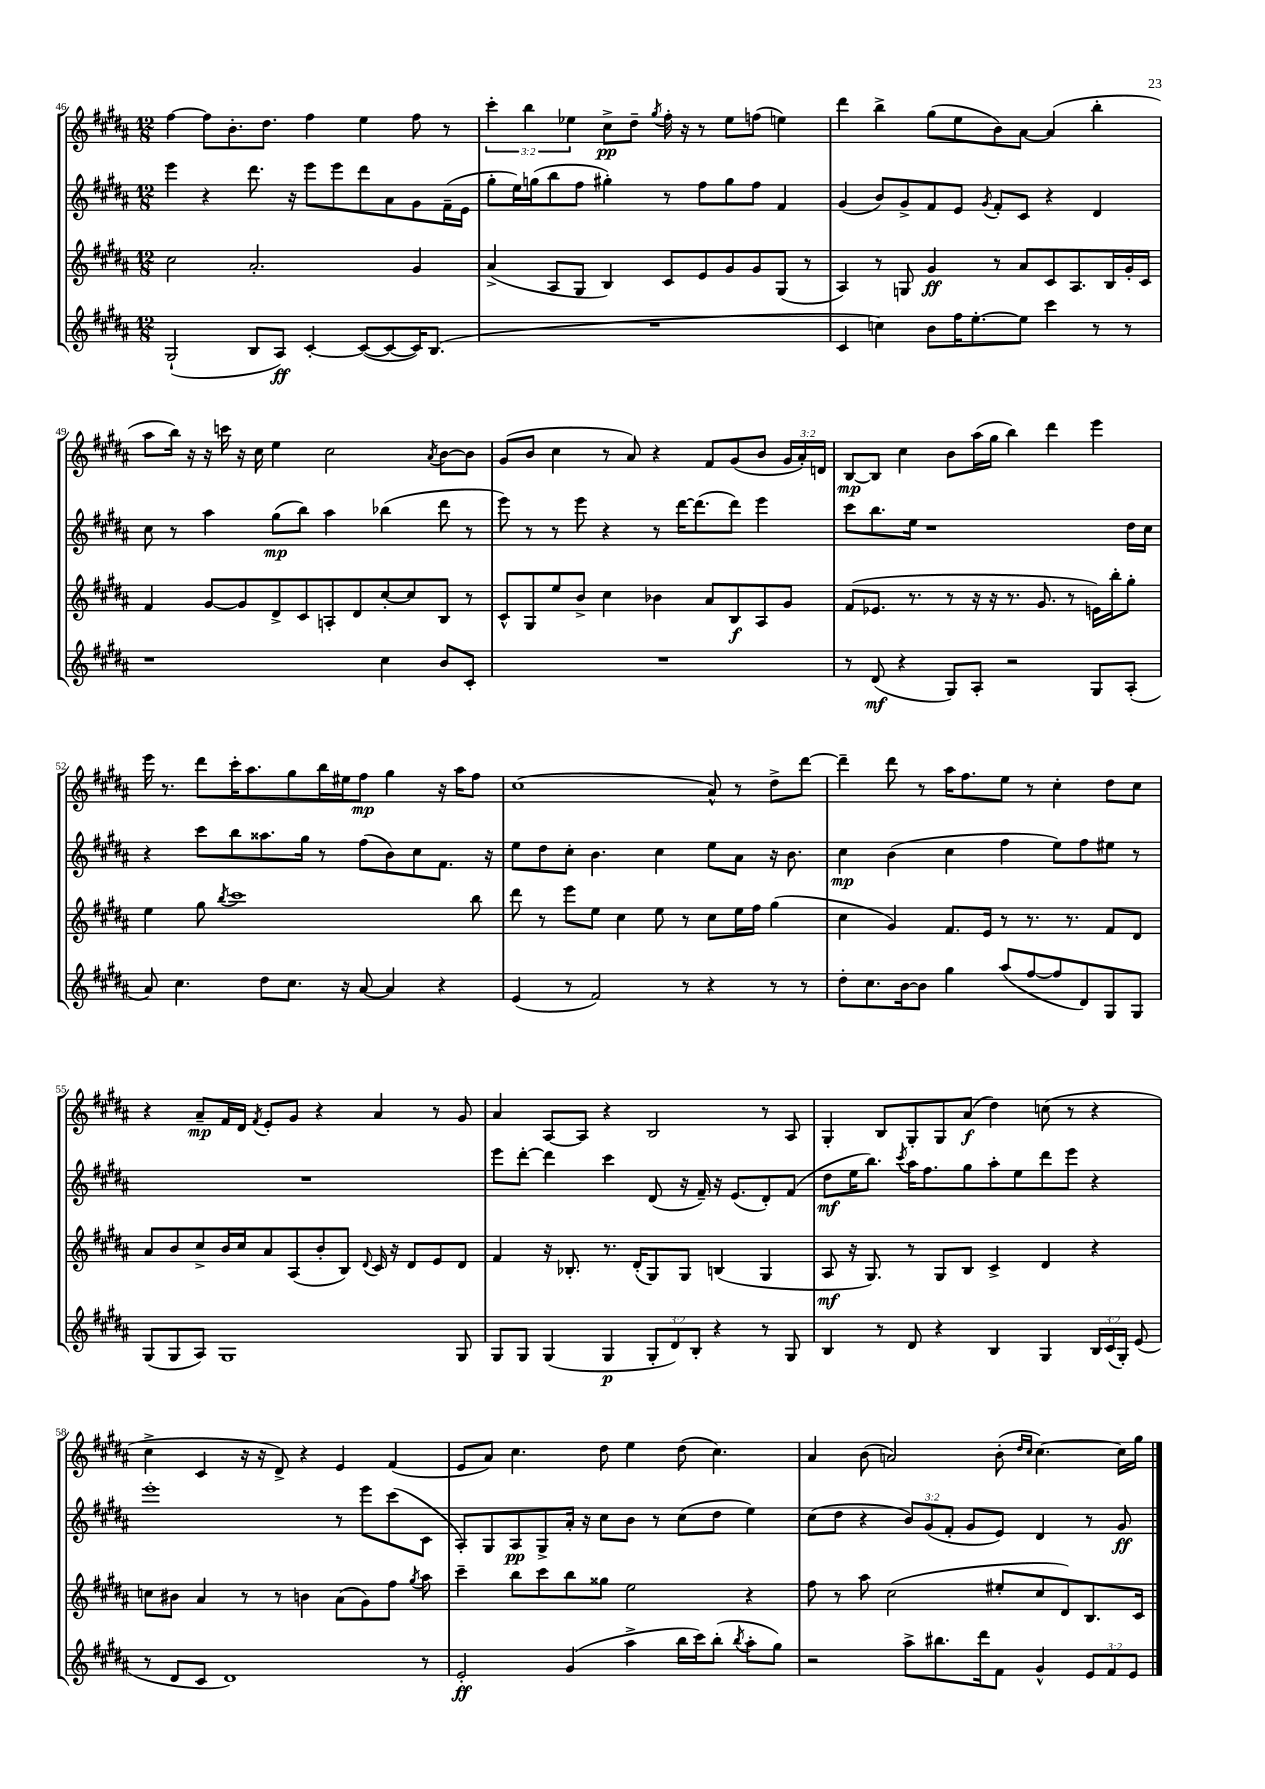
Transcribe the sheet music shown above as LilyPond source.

<<
\new StaffGroup <<
\new Staff = "s0" {
    \clef treble \key b \major \numericTimeSignature \time 12/8 \override Staff.TupletNumber.text = #tuplet-number::calc-fraction-text
    \autoBeamOff fis''4~ fis''8[ b'8.-. dis''8.] fis''4 e''4 fis''8 r8 |
    \tuplet 3/2 { cis'''4-. b''4 ees''4 } cis''8[->\pp dis''8]-- \acciaccatura { gis''8 } fis''16-. r16 r8 ees''8[ f''8]( e''4) |
    dis'''4 b''4-> gis''8[( e''8 b'8) ais'8]~ ais'4( b''4-. |
    ais''8[ b''16]) r16 r16 c'''16 r16 cis''16 e''4 cis''2 \acciaccatura { ais'8 } b'8[~ b'8] |
    gis'8[( b'8] cis''4 r8 ais'8) r4 fis'8[ gis'8( b'8] \tuplet 3/2 { gis'16[ ais'16-.) d'16] } |
    b8[~\mp b8] cis''4 b'8[ ais''16( gis''16] b''4) dis'''4 e'''4 |
    e'''16 r8. dis'''8[ cis'''16-. ais''8. gis''8 b''16 eis''16 fis''8]\mp gis''4 r16 ais''16[ fis''8] |
    cis''1( ais'8-^) r8 dis''8[-> dis'''8]~ |
    dis'''4-- dis'''8 r8 ais''16[ fis''8. e''8] r8 cis''4-. dis''8[ cis''8] |
    r4 ais'8[--\mp fis'16 dis'16] \acciaccatura { fis'8 } e'8[-. gis'8] r4 ais'4 r8 gis'8 |
    ais'4 ais8[~ ais8] r4 b2 r8 ais8 |
    gis4-. b8[ gis8-. gis8 ais'8]\f( dis''4) c''8( r8 r4 |
    cis''4-> cis'4 r16 r16 dis'8->) r4 e'4 fis'4( |
    e'8[ ais'8]) cis''4. dis''8 e''4 dis''8( cis''4.) |
    ais'4 b'8( a'2) b'8-.( \grace { dis''16[ cis''16] } cis''4.~) cis''16[ gis''16] \bar "|." |
}
\new Staff = "s1" {
    \clef treble \key b \major \numericTimeSignature \time 12/8 \override Staff.TupletNumber.text = #tuplet-number::calc-fraction-text
    \autoBeamOff e'''4 r4 dis'''8. r16 e'''8[ e'''8 dis'''8 ais'8 gis'8 fis'16--( e'16] |
    gis''8[-. e''16) g''16( b''8 fis''8] gis''4-.) r8 fis''8[ gis''8 fis''8] fis'4 |
    gis'4( b'8[) gis'8-> fis'8 e'8] \acciaccatura { gis'8 } fis'8[-. cis'8] r4 dis'4 |
    cis''8 r8 ais''4 gis''8[\mp( b''8]) ais''4 bes''4( dis'''8 r8 |
    e'''8) r8 r8 e'''8 r4 r8 dis'''16[~ dis'''8.( dis'''8]) e'''4 |
    cis'''8[ b''8. e''16] r1 dis''16[ cis''16] |
    r4 cis'''8[ b''8 aisis''8. gis''16] r8 fis''8[( b'8) cis''8 fis'8.] r16 |
    e''8[ dis''8 cis''8]-. b'4. cis''4 e''8[ ais'8] r16 b'8. |
    cis''4\mp b'4( cis''4 fis''4 e''8[) fis''8 eis''8] r8 |
    R1. |
    e'''8[ dis'''8]~-. dis'''4 cis'''4 dis'8( r16 fis'16--) r16 e'8.[( dis'8-.) fis'8]( |
    dis''8[\mf e''16 b''8.]) \acciaccatura { cis'''8 } ais''16[ fis''8. gis''8 ais''8-. e''8 dis'''8 e'''8] r4 |
    e'''1-. r8 e'''8[ cis'''8( cis'8] |
    ais8[-.) gis8 ais8\pp gis8-> ais'16]-. r16 cis''8[ b'8] r8 cis''8[( dis''8] e''4) |
    cis''8[( dis''8] r4 \tuplet 3/2 { b'8[) gis'8( fis'8]-. } gis'8[ e'8]) dis'4 r8 gis'8\ff \bar "|." |
}
\new Staff = "s2" {
    \clef treble \key b \major \numericTimeSignature \time 12/8
    \autoBeamOff cis''2 ais'2.-. gis'4 |
    ais'4->( ais8[ gis8] b4) cis'8[ e'8 gis'8 gis'8 gis8]( r8 |
    ais4) r8 g8 gis'4\ff r8 ais'8[ cis'8 ais8. b16 gis'16-. cis'16] |
    fis'4 gis'8[~ gis'8 dis'8-> cis'8 a8-. dis'8 cis''8~-. cis''8 b8] r8 |
    cis'8[-^ gis8 e''8 b'8]-> cis''4 bes'4 ais'8[ b8\f ais8 gis'8] |
    fis'8[( ees'8.] r8. r8 r16 r16 r8. gis'8. r8 e'16[) b''16-. gis''8]-. |
    e''4 gis''8 \acciaccatura { b''8 } cis'''1 b''8 |
    dis'''8 r8 e'''8[ e''8] cis''4 e''8 r8 cis''8[ e''16 fis''16] gis''4( |
    cis''4 gis'4) fis'8.[ e'16] r8 r8. r8. fis'8[ dis'8] |
    ais'8[ b'8 cis''8-> b'16 cis''16 ais'8 ais8( b'8-. b8]) \appoggiatura { dis'8 } cis'16 r16 dis'8[ e'8 dis'8] |
    fis'4 r16 bes8.-. r8. dis'16[-.( gis8) gis8] b4( gis4 |
    ais8\mf r16 gis8.) r8 gis8[ b8] cis'4-> dis'4 r4 |
    c''8[ bis'8] ais'4 r8 r8 b'4 ais'8[( gis'8) fis''8] \acciaccatura { gis''8 } ais''8 |
    cis'''4-- b''8[ cis'''8 b''8 gisis''8] e''2 r4 |
    fis''8 r8 ais''8 cis''2( eis''8[-. cis''8 dis'8) b8. cis'16] \bar "|." |
}
\new Staff = "s3" {
    \clef treble \key b \major \numericTimeSignature \time 12/8 \override Staff.TupletNumber.text = #tuplet-number::calc-fraction-text
    \autoBeamOff gis2-!( b8[ ais8]\ff) cis'4~-. cis'8[~( cis'8~ cis'16) b8.]( |
    R1. |
    cis'4 c''4) b'8[ fis''16 e''8.~-. e''8] cis'''4 r8 r8 |
    r1 cis''4 b'8[ cis'8]-. |
    R1. |
    r8 dis'8\mf( r4 gis8[) ais8]-. r2 gis8[ ais8]-.( |
    ais'8) cis''4. dis''8[ cis''8.] r16 ais'8~ ais'4 r4 |
    e'4( r8 fis'2) r8 r4 r8 r8 |
    dis''8[-. cis''8. b'16~ b'8] gis''4 ais''8[( fis''8~ fis''8 dis'8) gis8 gis8] |
    gis8[( gis8 ais8]) gis1 gis8 |
    gis8[ gis8] gis4( gis4\p \tuplet 3/2 { gis8[-. dis'8) b8]-. } r4 r8 gis8 |
    b4 r8 dis'8 r4 b4 gis4 \tuplet 3/2 { b16[ cis'16( gis16]-.) } e'8( |
    r8 dis'8[ cis'8] dis'1) r8 |
    e'2-.\ff gis'4( ais''4-> b''16[ cis'''16) b''8]-.( \acciaccatura { b''8 } ais''8[-. gis''8]) |
    r2 ais''8[-> bis''8. dis'''16 fis'8] gis'4-^ \tuplet 3/2 { e'8[ fis'8 e'8] } \bar "|." |
}
>>
>>
\layout { \context { \Score currentBarNumber = #46 } }
